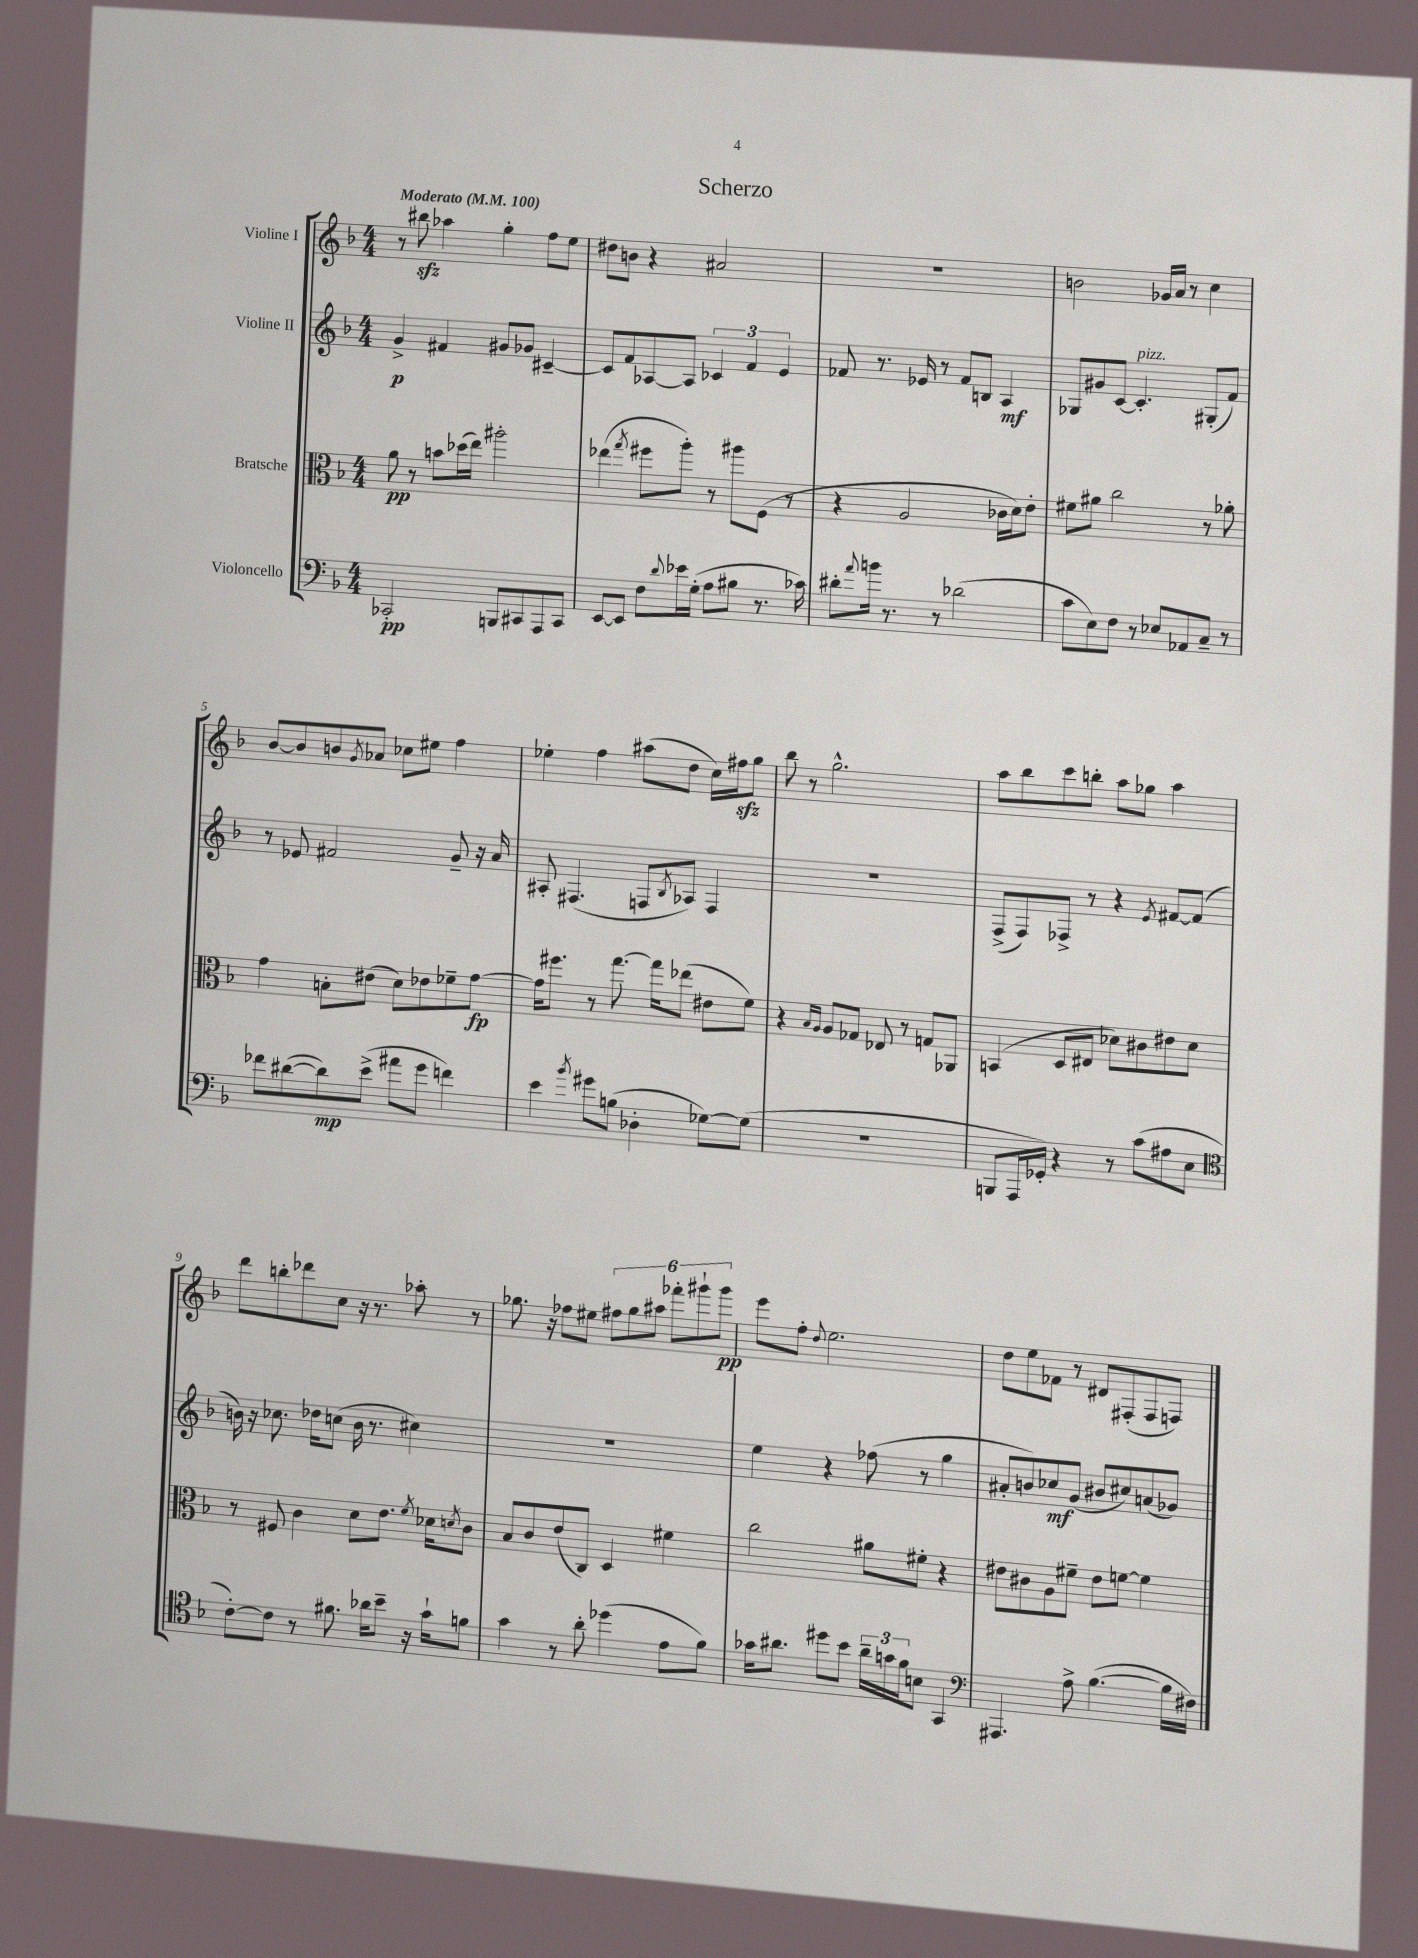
\header { title = "Scherzo" }
<<
\new StaffGroup <<
\new Staff = "s0" \with { instrumentName = "Violine I" } {
    \clef treble \key f \major \numericTimeSignature \time 4/4 \tempo "Moderato" 4 = 100
    r8 bis''8\sfz aes''4 g''4-. f''8 e''8 |
    dis''8 b'8 r4 ais'2 |
    R1 |
    b'2 ges'16 a'16 r8 c''4 |
    bes'8~ bes'8 b'8 \acciaccatura { g'8 } aes'8 ces''8 eis''8 f''4 |
    ees''4-. f''4 ais''8( d''8 c''16) fis''16\sfz g''8 |
    bes''8 r8 g''2.-^ |
    a''8 bes''8 c'''8 b''8-. a''8 ges''8 a''4 |
    d'''8 b''8-. des'''8 c''8 r16 r8. aes''8-. r8 |
    ges''8. r16 fes''8 eis''8 \tuplet 6/4 { fis''8 ges''8 ais''8 fes'''8-. gis'''8-! gis'''8\pp } |
    e'''8 f''8-. \appoggiatura { d''8 } e''2. |
    d''8 e''8 fes'8 r8 dis'8 fis8-.( fis8 f8) \bar "|." |
}
\new Staff = "s1" \with { instrumentName = "Violine II" } {
    \clef treble \key f \major \numericTimeSignature \time 4/4
    g'4->\p fis'4 gis'8 ges'8 cis'4~-- |
    cis'8 f'8 aes8~ aes8 \tuplet 3/2 { ces'4 f'4 e'4 } |
    fes'8 r8. ees'16 r8 fes'8 b8 a4\mf |
    ges8 gis'8 c'8~ c'4.-.^\markup { \italic "pizz." } gis8-.( f'8) |
    r8 ees'8 fis'2 g'8-- r16 a'16 |
    ais8-. fis4.( f8 \acciaccatura { bes8 } aes8) f4 |
    R1 |
    f8->( f8) fes8-> r8 r4 \acciaccatura { e'8 } fis'8~ fis'8( |
    b'16) r16 ces''8. des''16 c''8( b'16 r8. cis''4) |
    R1 |
    e''4 r4 fes''8( r8 g''4 |
    ais'8-. b'8) ces''8\mf g'8( bis'8 cis''8) a'8( ges'8) \bar "|." |
}
\new Staff = "s2" \with { instrumentName = "Bratsche" } {
    \clef alto \key f \major \numericTimeSignature \time 4/4
    a'8\pp r8 b'8 des''16( e''16) ais''2-. |
    ees''4( \acciaccatura { g''8 } fis''8 a''8-.) r8 ais''8 f8( r8 |
    r4 a2 ces'16 d'16) e'8-. |
    fis'8 ais'8 c''2 r8 aes'8-. |
    g'4 b8-. eis'8( d'8) ees'8 fes'8-- g'8~\fp |
    g'16 fis''8. r8 g''8.~ g''16 ees''8( eis'8 f'8) |
    r4 \grace { bes16 a16 } a8 ges8 ees8 r8 g8 aes,8 |
    b,4( d8 eis8 des'8) cis'8 eis'8 des'8 |
    r8 fis8 c'4 d'8 e'8. \acciaccatura { f'8 } des'16 \acciaccatura { d'8 } c'8 |
    bes8 c'8 e'8( c8) d4 fis'4 |
    c''2 ais'8 fis'8-. r4 |
    eis'8 cis'8 a8 fis'8-- eis'8 f'8~ f'4 \bar "|." |
}
\new Staff = "s3" \with { instrumentName = "Violoncello" } {
    \clef bass \key f \major \numericTimeSignature \time 4/4
    ces,2-.\pp b,,8 cis,8 a,,8 cis,8 |
    e,8~ e,8 f8 \appoggiatura { d'8 } ees'16 g16-.( a8 bis8 r8. ces'16) |
    dis'8-. \appoggiatura { a'8 } b'16 r8. r8 des'2( |
    c'8 e8) f8 r8 ees8 aes,8 c8-- r8 |
    fes'8 dis'8~( dis'8\mp) e'8->( ais'8 g'8 f'4) |
    e'4 \acciaccatura { bes'8 } gis'8 b8( des4-. ges8~) ges8( |
    R1 |
    b,,8 a,,16 ges,16-.) r4 r8 c'8( ais8 e8 |
    \clef tenor c'8~-.) c'8 r8 fis'8. aes'16 bes'8-- r16 g'16-! f'8 |
    g'4 r8 a'8-. des''4( e'8 f'8) |
    ges'16 ais'8. dis''8 bes'8 \tuplet 3/2 { ais'16-- g'16 f'16 } b8 g,4 |
    \clef bass ais,,4. a8-> bes4.~( bes16 fis16) \bar "|." |
}
>>
>>
